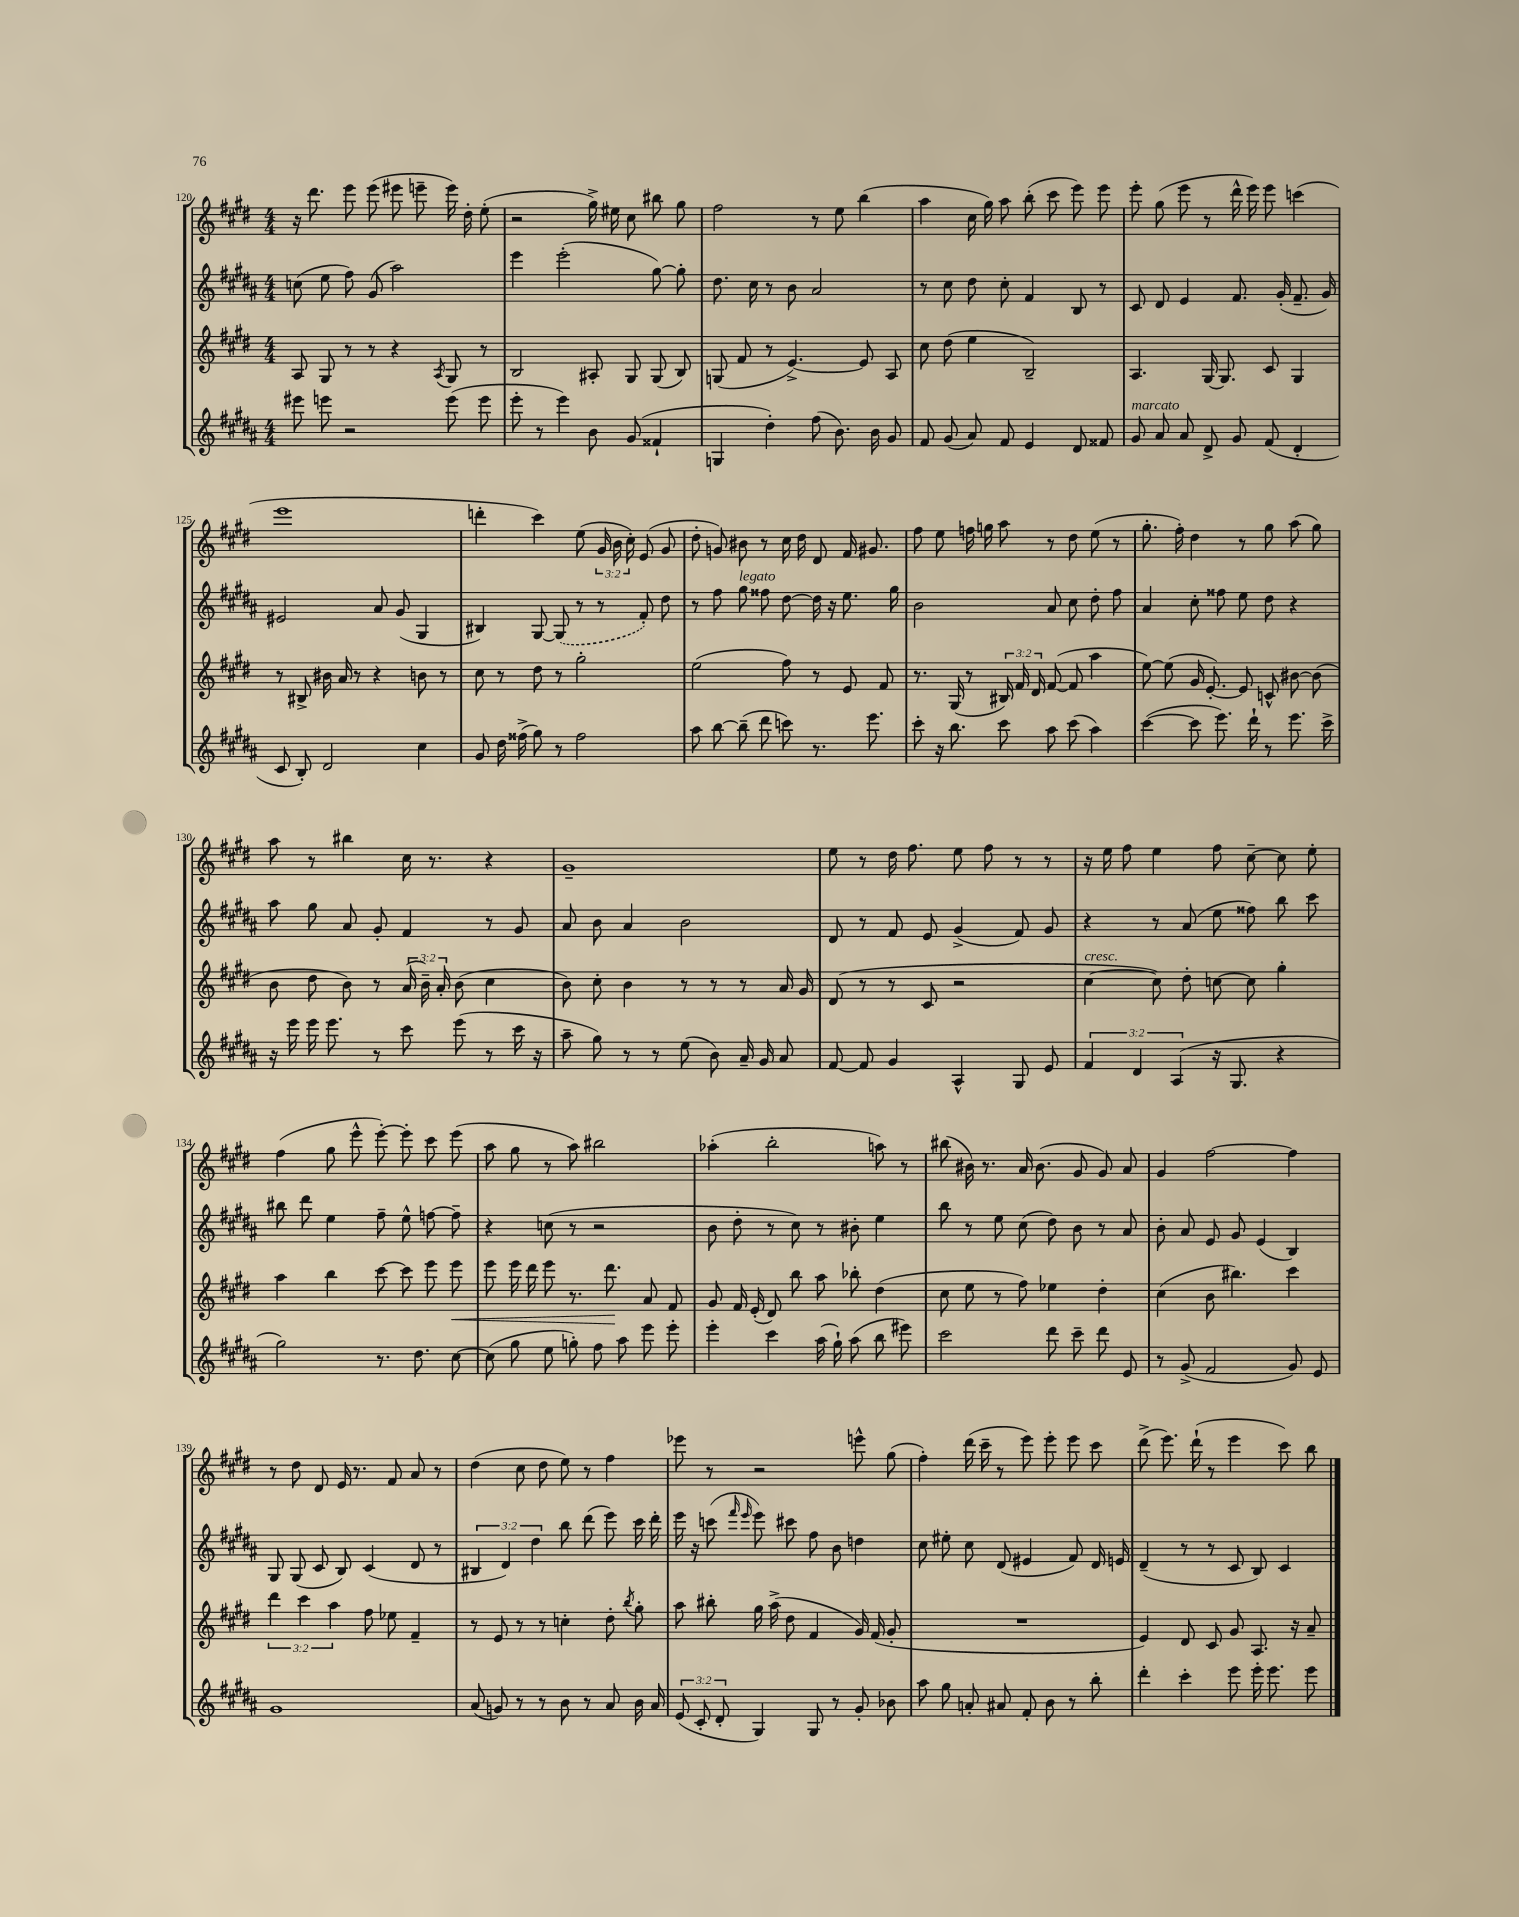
<<
\new StaffGroup <<
\new Staff = "s0" {
    \clef treble \key e \major \numericTimeSignature \time 4/4 \override Staff.TupletNumber.text = #tuplet-number::calc-fraction-text
    \autoBeamOff r16 dis'''8. e'''8 e'''8( eis'''8 e'''8-- e'''16) dis''16-. e''8-.( |
    r2 gis''16->) eis''16 cis''8 bis''8 gis''8 |
    fis''2 r8 e''8 b''4( |
    a''4 cis''16 gis''16) a''8 b''8-.( cis'''8 e'''8) e'''8 |
    e'''8-. gis''8( e'''8 r8 dis'''16-^ e'''16) e'''8 c'''4( |
    e'''1 |
    d'''4-. cis'''4) e''8( \tuplet 3/2 { gis'16 b'16 cis''16-.) } e'8( gis'8 |
    dis''8-. g'8) bis'8 r8 cis''16 dis''16 dis'8 fis'16 gis'8. |
    fis''8 e''8 f''16 g''16 a''8 r8 dis''8 e''8( r8 |
    gis''8.-. fis''16-.) dis''4 r8 gis''8 a''8( gis''8) |
    a''8 r8 bis''4 cis''16 r8. r4 |
    gis'1-- |
    e''8 r8 dis''16 fis''8. e''8 fis''8 r8 r8 |
    r16 e''16 fis''8 e''4 fis''8 cis''8~-- cis''8 e''8-. |
    fis''4( gis''8 e'''8-^ e'''8~-.) e'''8-. cis'''8 e'''8( |
    a''8 gis''8 r8 a''8) bis''2 |
    aes''4-.( b''2-. a''8) r8 |
    bis''8( bis'16) r8. a'16 bis'8.( gis'8 gis'8) a'8 |
    gis'4 fis''2~ fis''4 |
    r8 dis''8 dis'8 e'16 r8. fis'8 a'8 r8 |
    dis''4( cis''8 dis''8 e''8) r8 fis''4 |
    ees'''8 r8 r2 e'''8-^ gis''8( |
    fis''4-.) dis'''16( cis'''16-- r8 e'''8) e'''8-. e'''8 cis'''8 |
    dis'''8->( e'''8.) dis'''16-!( r8 e'''4 cis'''8) b''8 \bar "|." |
}
\new Staff = "s1" {
    \clef treble \key b \major \numericTimeSignature \time 4/4 \override Staff.TupletNumber.text = #tuplet-number::calc-fraction-text
    \autoBeamOff c''8( e''8 fis''8) gis'8( ais''2) |
    e'''4 e'''2-.( gis''8~) gis''8-. |
    dis''8. cis''16 r8 b'8 ais'2 |
    r8 cis''8 dis''8 cis''8-. fis'4 b8 r8 |
    cis'8 dis'8 e'4 fis'8. gis'16-.( fis'8.-- gis'16) |
    eis'2 ais'8 gis'8( gis4 |
    bis4) gis8~ \once \slurDashed gis8( r8 r8 fis'8-.) dis''8 |
    r8 fis''8 gis''8^\markup { \italic "legato" } fisis''8 dis''8~ dis''16 r16 e''8. gis''16 |
    b'2 ais'8 cis''8 dis''8-. fis''8 |
    ais'4 cis''8-. fisis''8 e''8 dis''8 r4 |
    ais''8 gis''8 ais'8 gis'8-. fis'4 r8 gis'8 |
    ais'8 b'8 ais'4 b'2 |
    dis'8 r8 fis'8 e'8 gis'4->( fis'8) gis'8 |
    r4 r8 ais'8( e''8 fisis''8) b''8 cis'''8 |
    bis''8 dis'''8 e''4 fis''8-- e''8-^ f''8~ f''8-- |
    r4 c''8( r8 r2 |
    b'8 dis''8-. r8 cis''8) r8 bis'8-. e''4 |
    b''8 r8 e''8 cis''8( dis''8) b'8 r8 ais'8 |
    b'8-. ais'8 e'8 gis'8 e'4( b4) |
    gis8 gis8( cis'8 b8) cis'4( dis'8 r8 |
    \tuplet 3/2 { bis4 dis'4) dis''4 } b''8 dis'''8( e'''8) cis'''16 dis'''16-. |
    e'''16 r16 c'''8( \grace { fis'''16 e'''16 } e'''8) cis'''8 fis''8 b'8 d''4 |
    cis''8 eis''8-. cis''8 dis'8( eis'4 fis'8) dis'16 e'16 |
    dis'4--( r8 r8 cis'8 b8) cis'4 \bar "|." |
}
\new Staff = "s2" {
    \clef treble \key e \major \numericTimeSignature \time 4/4 \override Staff.TupletNumber.text = #tuplet-number::calc-fraction-text
    \autoBeamOff a8 gis8 r8 r8 r4 \acciaccatura { a8 } gis8 r8 |
    b2 ais8-. gis8 gis8( b8) |
    g8( fis'8 r8 e'4.~->) e'8 a8 |
    cis''8 dis''8( e''4 b2--) |
    a4. gis16~ gis8. cis'8 gis4 |
    r8 bis8-> bis'16 a'16 r8 r4 b'8 r8 |
    cis''8 r8 dis''8 r8 gis''2-. |
    e''2( fis''8) r8 e'8 fis'8 |
    r8. gis16( r8 \tuplet 3/2 { bis16) fis'16 dis'16 } fis'8~( fis'8 a''4 |
    e''8~) e''8( gis'16 e'8.~-.) e'8 c'8-^ bis'8~ bis'8( |
    b'8 dis''8 b'8) r8 \tuplet 3/2 { a'16( b'16--) a'16-. } b'8( cis''4 |
    b'8) cis''8-. b'4 r8 r8 r8 a'16 gis'16 |
    dis'8( r8 r8 cis'8 r2 |
    cis''4~^\markup { \italic "cresc." } cis''8) dis''8-. c''8~ c''8 gis''4-. |
    a''4 b''4 cis'''8~ cis'''8 e'''8 e'''8\< |
    e'''8 e'''16 dis'''16 e'''8 r8. dis'''8.\! a'8 fis'8 |
    gis'8 fis'16 e'16-.( dis'8) b''8 a''8 bes''8-. dis''4( |
    cis''8 e''8 r8 fis''8) ees''4 dis''4-. |
    cis''4( b'8 bis''4.) cis'''4 |
    \tuplet 3/2 { dis'''4 cis'''4 a''4 } fis''8 ees''8 fis'4-- |
    r8 e'8 r8 r8 c''4-. dis''8-. \acciaccatura { b''8 } gis''8-. |
    a''8 bis''8-. gis''16 a''16->( dis''8 fis'4 gis'16) fis'16( gis'8-. |
    R1 |
    e'4) dis'8 cis'8 gis'8 a8. r16 a'8-- \bar "|." |
}
\new Staff = "s3" {
    \clef treble \key b \major \numericTimeSignature \time 4/4 \override Staff.TupletNumber.text = #tuplet-number::calc-fraction-text
    \autoBeamOff eis'''8 e'''8 r2 e'''8( e'''8 |
    e'''8-. r8 e'''4) b'8 gis'8( fisis'4-! |
    g4 dis''4-.) fis''8( b'8.) b'16 gis'8 |
    fis'8 gis'8( ais'8) fis'8 e'4 dis'8 fisis'8 |
    gis'8^\markup { \italic "marcato" } ais'8 ais'8 dis'8-> gis'8 fis'8( dis'4-. |
    cis'8 b8-.) dis'2 cis''4 |
    gis'8 dis''16 fisis''16->( gis''8) r8 fisis''2 |
    ais''8 b''8~ b''8--( dis'''8 c'''8) r8. e'''8. |
    cis'''8-. r16 b''8. cis'''8 ais''8 cis'''8( ais''4) |
    cis'''4~( cis'''8 e'''8.) dis'''16-! r8 e'''8. cis'''16-> |
    r16 e'''16 e'''16 e'''8. r8 cis'''8 e'''8( r8 cis'''16 r16 |
    ais''8-- gis''8) r8 r8 e''8( b'8) ais'16-- gis'16 ais'8 |
    fis'8~ fis'8 gis'4 ais4-^ gis8 e'8 |
    \tuplet 3/2 { fis'4 dis'4 ais4( } r16 gis8. r4 |
    gis''2) r8. dis''8. cis''8~ |
    cis''8( gis''8 e''8 g''8-.) fis''8 ais''8 e'''8 e'''8-. |
    e'''4-. cis'''4 ais''16( gis''16-!) ais''8( b''8 eis'''8) |
    cis'''2 dis'''8 cis'''8-- dis'''8 e'8 |
    r8 gis'8->( fis'2 gis'8) e'8 |
    gis'1 |
    ais'8( g'8) r8 r8 b'8 r8 ais'8 b'16 ais'16 |
    \tuplet 3/2 { e'8( cis'8-. dis'8-. } gis4) gis8 r8 gis'8-. bes'8 |
    ais''8 gis''8 a'8-. ais'8 fis'8-. b'8 r8 b''8-. |
    dis'''4-. cis'''4-. e'''8 e'''16-. e'''8. e'''8 \bar "|." |
}
>>
>>
\layout { \context { \Score currentBarNumber = #120 } }
